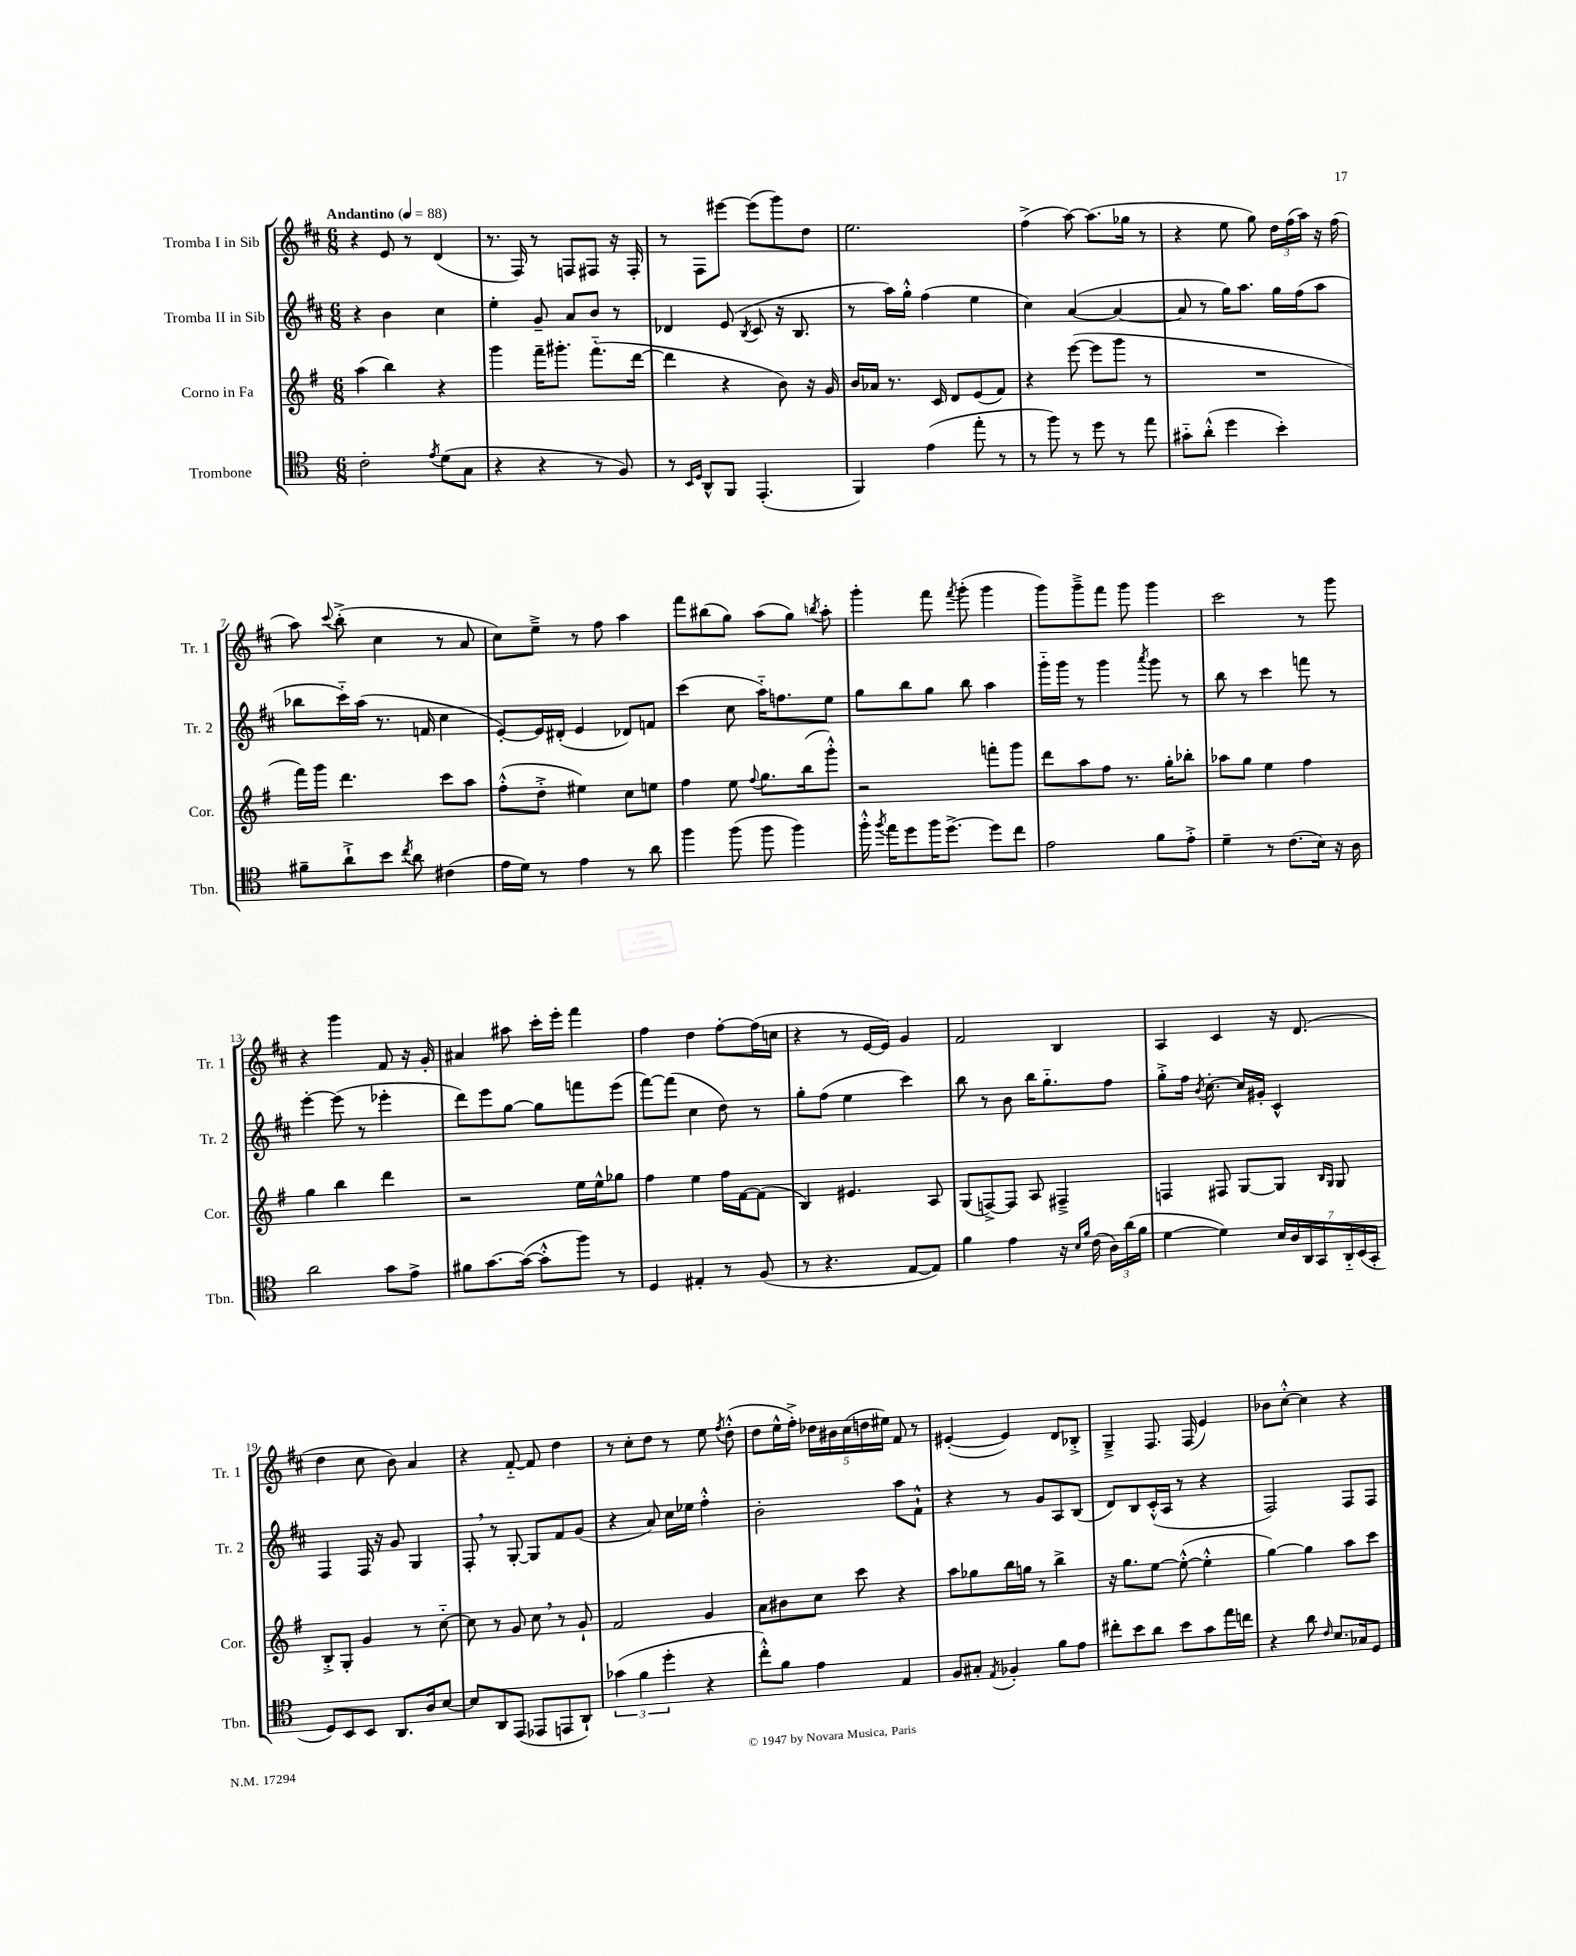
<<
\new StaffGroup <<
\new Staff = "s0" \with { instrumentName = "Tromba I in Sib" shortInstrumentName = "Tr. 1" } {
    \clef treble \key d \major \numericTimeSignature \time 6/8 \tempo "Andantino" 4 = 88
    \autoBeamOff r4 e'8 r8 d'4( |
    r8. fis16) r8 f8[ fis8] r16 fis16-. |
    r8 fis8[ eis'''8]~ eis'''8[( g'''8) d''8] |
    e''2. |
    fis''4->( a''8~) a''8.[( ges''16] r8 |
    r4 e''8 g''8) \tuplet 3/2 { d''16[ fis''16( a''16]) } r16 fis''16( |
    a''8) \appoggiatura { cis'''8 } b''8-.->( cis''4 r8 a'8 |
    cis''8[) e''8]---> r8 fis''8 a''4 |
    fis'''8[ bis''8( g''8]) a''8[( g''8]) \acciaccatura { b''8 } a''8-. |
    g'''4-. fis'''8 \acciaccatura { fis'''8 } g'''8-.( g'''4 |
    g'''8[) g'''8---> fis'''8] g'''8 g'''4 |
    cis'''2 r8 g'''8 |
    r4 g'''4 fis'8 r16 g'16-. |
    ais'4 ais''8 cis'''16[-. e'''16]-. fis'''4 |
    fis''4 d''4 fis''8[~-. fis''16( c''16] |
    r4 r8 e'16[~ e'16]) g'4 |
    fis'2 b4 |
    a4 cis'4 r16 d'8.( |
    d''4 cis''8 b'8) a'4 |
    r4 fis'8~-_ fis'8 d''4 |
    r8 cis''8[-. d''8] r8 e''8 \acciaccatura { fis''8 } d''8-.-^( |
    d''8[ e''16-^ fis''16]-.->) \tuplet 5/4 { des''16[ bis'16 cis''16( d''16 eis''16]) } fis'8 r8 |
    eis'4~-.( eis'4) d'8[ bes8]-.-> |
    g4---> fis8. fis16( e'4) |
    bes'8[ cis''8]~-.-^ cis''4 r4 \bar "|." |
}
\new Staff = "s1" \with { instrumentName = "Tromba II in Sib" shortInstrumentName = "Tr. 2" } {
    \clef treble \key d \major \numericTimeSignature \time 6/8
    \autoBeamOff r4 b'4 cis''4 |
    e''4-. g'8-- a'8[ b'8] r8 |
    des'4 e'8( \acciaccatura { b8 } cis'8 r16 b8. |
    r8 a''16[) g''16]-.-^ fis''4( e''4 |
    cis''4) a'4~( a'4~ |
    a'8 r8 g''16[) a''8.] g''16[ fis''16( a''8] |
    bes''8[ cis'''16-_) a''16]( r8. f'16 cis''4 |
    e'8[~-.) e'16 dis'16]-.( e'4 des'8[) f'8] |
    cis'''4( cis''8 a''16[-_) f''8. e''8] |
    g''8[ b''8 g''8] b''8 a''4 |
    g'''16[-_ g'''16] r8 g'''4 \acciaccatura { a'''8 } g'''8 r8 |
    b''8 r8 cis'''4 f'''8 r8 |
    e'''4~-. e'''8( r8 ees'''4-. |
    d'''8[) e'''8 g''8]~ g''8[ f'''8 e'''8]( |
    fis'''8[~) fis'''8]( cis''4 d''8) r8 |
    g''8[-. fis''8]( e''4 cis'''4) |
    b''8 r8 b'8 b''16[ g''8.-_ fis''8] |
    g''8[-.-> fis''16] \acciaccatura { b'8 } cis''8.~-. cis''16[ gis'16]-. cis'4-^ |
    fis4 fis16 r16 g'8 g4 |
    fis8-. \breathe r8 g8~-. g8[ fis'8 g'8]( |
    r4 a'8) cis''16[ ees''16] fis''4-.-^ |
    b'2-. a''8[ fis'8]-!-^ |
    r4 r8 g'8[ a8 b8]( |
    d'8[) b8 cis'16-.-^( a16] r8 r4 |
    fis2) fis8[ fis8] \bar "|." |
}
\new Staff = "s2" \with { instrumentName = "Corno in Fa" shortInstrumentName = "Cor." } {
    \clef treble \key g \major \numericTimeSignature \time 6/8
    \autoBeamOff a''4( b''4) r4 |
    g'''4 fis'''16[-- gis'''8.]-. fis'''8.[-_( d'''16]~ |
    d'''4 r4 b'8) r16 g'16 |
    b'16[ aes'16] r8. c'16 d'8[ e'8( fis'8]) |
    r4 e'''8~( e'''8[ g'''8] r8 |
    R2. |
    fis'''16[) g'''16] d'''4. c'''8[ a''8] |
    fis''8[-.-^( d''8]-.-> eis''4) c''8[ e''8] |
    fis''4 e''8 \appoggiatura { fis''8 } g''8.[ b''16( g'''8]-.-^) |
    r2 f'''8[-. g'''8] |
    d'''8[ a''8 fis''8] r8. g''16[-. bes''8]-. |
    aes''8[ g''8] e''4 fis''4 |
    g''4 b''4 d'''4 |
    r2 e''16[ e''16-^ ges''8] |
    fis''4 e''4 fis''16[ fis'16~ fis'8]( |
    b4) eis'4. a8 |
    g8[( f8~->) f8] a8 fis4---> |
    f4 fis8 g8[~ g8] \grace { b16[ g16] } g8 |
    b8[-.-> g8]-. g'4 r8 c''8~-_ |
    c''8 r8 g'8 c''8 \breathe r8 g'8-! |
    fis'2 g'4 |
    a'8[ bis'8 c''8] c'''8 r4 |
    a''8[ ges''8 b''16 g''16] r8 b''4-> |
    r16 g''8.[ e''8]~ e''8~-.-^( e''4-.-^ |
    g''4~) g''4 a''8[ c'''8] \bar "|." |
}
\new Staff = "s3" \with { instrumentName = "Trombone" shortInstrumentName = "Tbn." } {
    \clef tenor \key c \major \numericTimeSignature \time 6/8
    \autoBeamOff c'2-. \acciaccatura { e'8 } d'8[( g8] |
    r4 r4 r8 f8) |
    r8 \grace { b,16[ d16] } a,8[-^ f,8] e,4.-.( |
    f,4) e'4( e''8-. r8 |
    r8 f''8) r8 d''8 r8 e''8 |
    gis'8[-_ a'8]-.-^( d''4 b'4-.) |
    fis'8[-- a'8-!-> b'8] \acciaccatura { c''8 } a'8 cis'4( |
    e'16[ d'16]) r8 e'4 r8 a'8 |
    f''4 f''8( f''8 f''4) |
    f''16-.-^ \acciaccatura { f''8 } e''16[ d''8 f''16 d''8.]~-> d''8[ c''8] |
    e'2 f'8[ e'8]-.-> |
    d'4-- r8 c'8.[( b16]) r16 a16 |
    a'2 g'8[ e'8]-> |
    fis'8[ g'8.~ g'16]~( g'8[-.-^ f''8]) r8 |
    d4 eis4-. r8 f8( |
    r8 r4. e8[~ e8]) |
    f'4 e'4 r16 \grace { b16[ f'16] } c'16( \tuplet 3/2 { a16[) a'16( f'16] } |
    d'4~ d'4) \tuplet 7/4 { b16[ a16 a,16 g,16 a,16-_ b,16( g,16]-. } |
    d8[) b,8 b,8] a,8.[ a16 b8]~ |
    b8[ a,8 e,8]( ees,8[ e,8 a,8]-!) |
    \tuplet 3/2 { ges'4( f'4 d''4-. } r4 |
    c''8[-.-^) f'8] e'4 e4 |
    f8[ gis8]-. \acciaccatura { e8 } fes4-. f'8[ e'8] |
    cis''8[-. b'8 a'8] b'8[ g'8 e''16 c''16] |
    r4 a'8 \grace { c'16 } b8.[ ges16 d8] \bar "|." |
}
>>
>>
